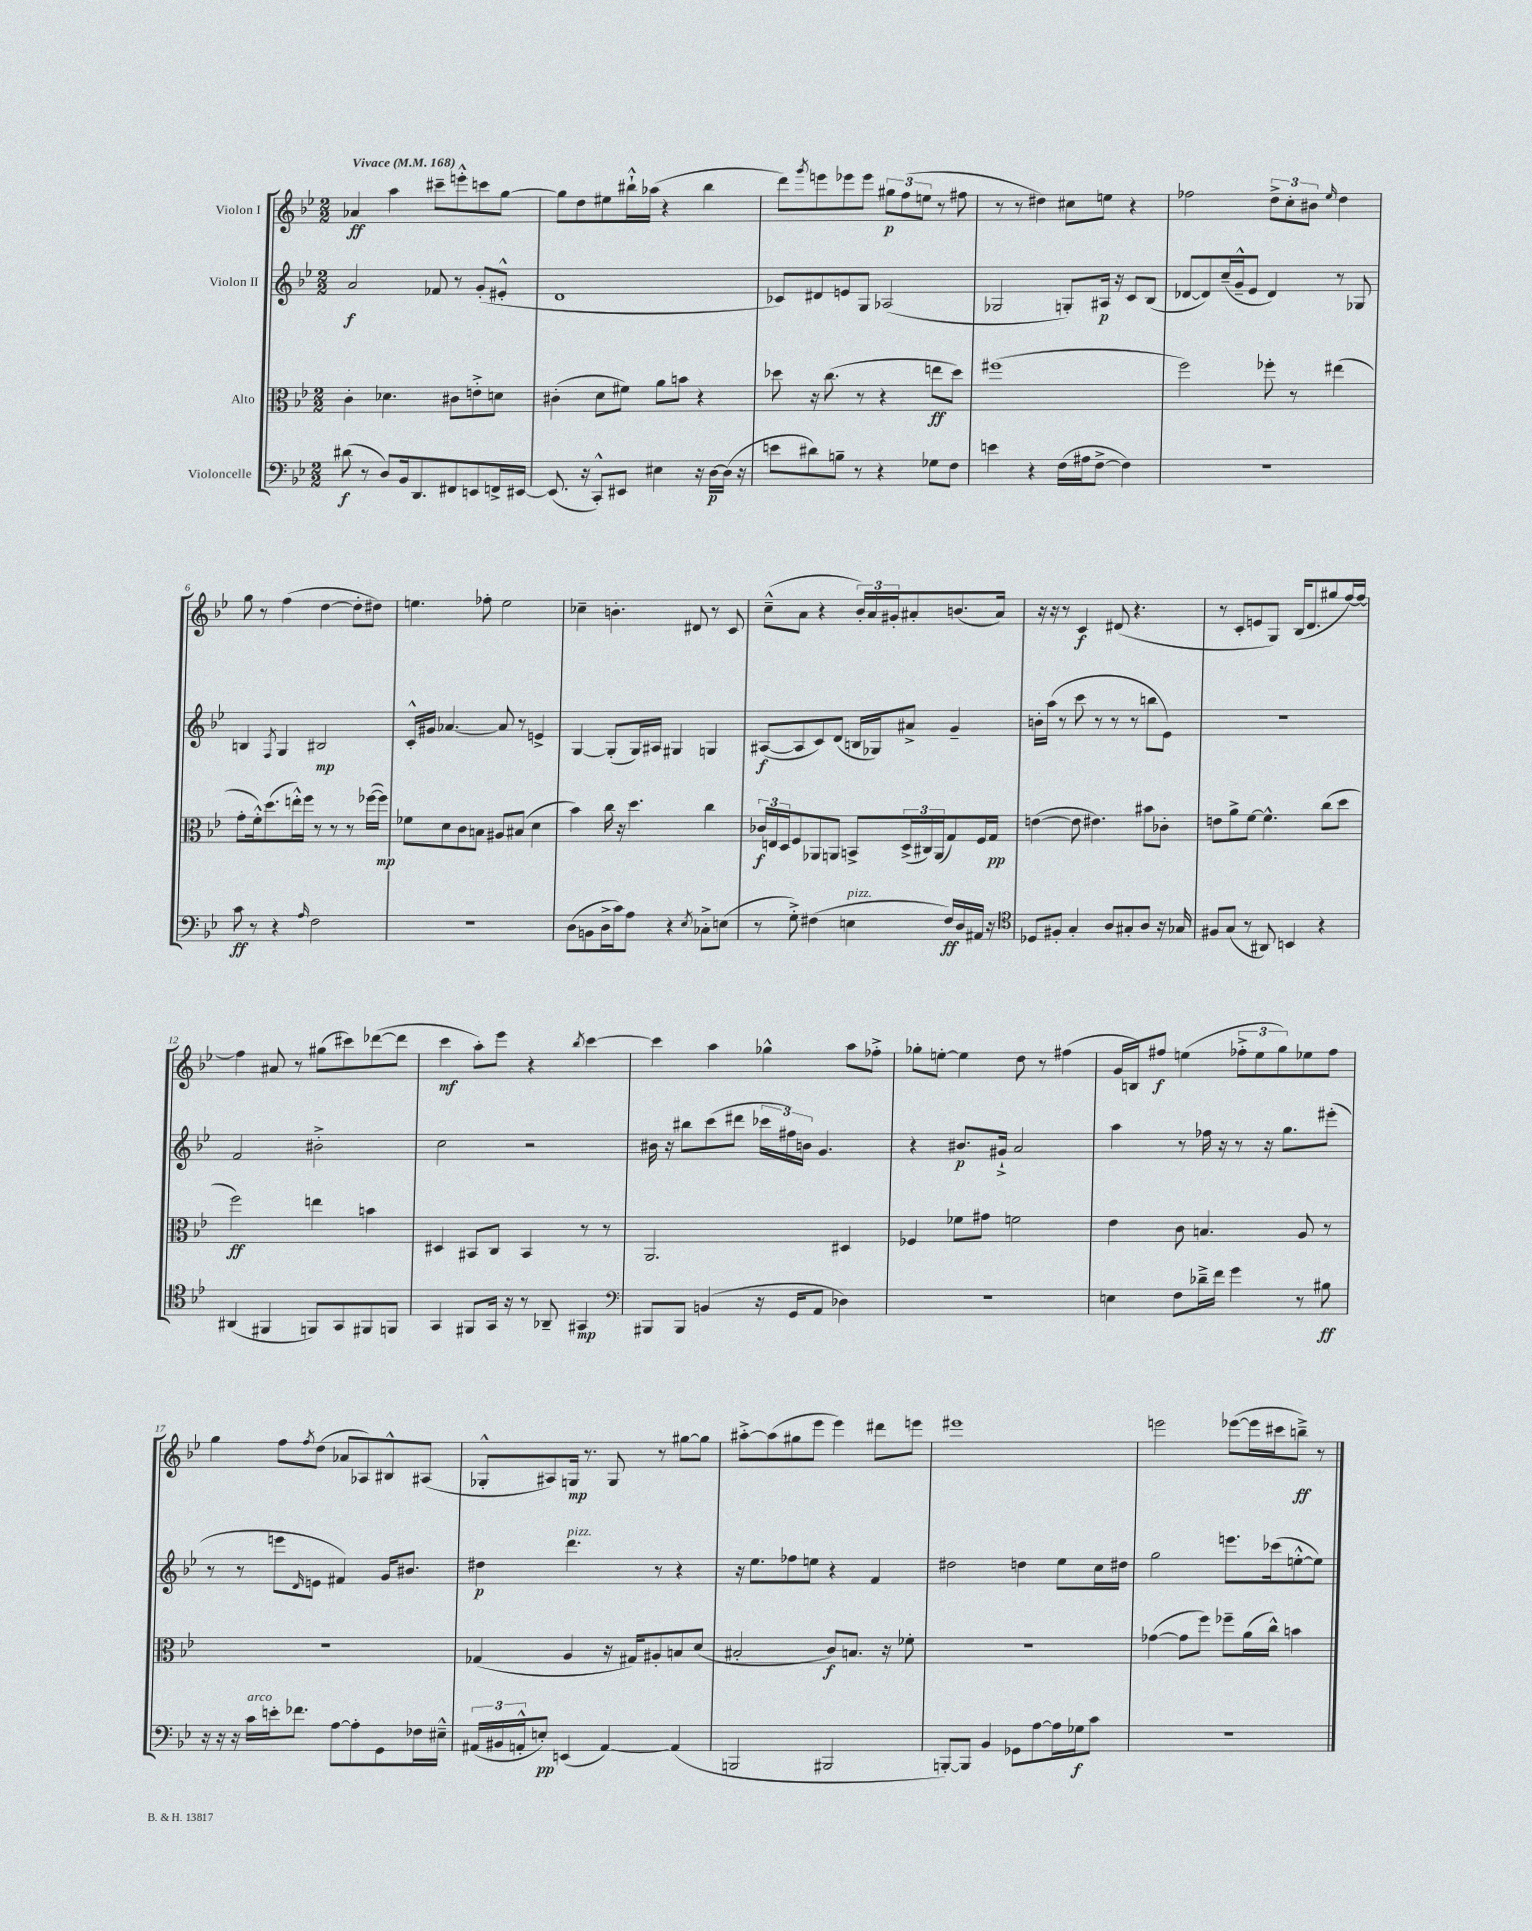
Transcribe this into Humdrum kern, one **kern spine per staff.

**kern	**kern	**kern	**kern
*staff4	*staff3	*staff2	*staff1
*clefF4	*clefC3	*clefG2	*clefG2
*k[b-e-]	*k[b-e-]	*k[b-e-]	*k[b-e-]
*M2/2	*M2/2	*M2/2	*M2/2
*MM168	*MM168	*MM168	*MM168
(8d#	4c'	2a	4a-
8r	.	.	.
8D)	4.d-	.	4aa
16BB-	.	.	.
8.DD	.	.	.
.	.	8f-	8ccc#~
8FF#	8c#	8r	8eee'^^
8EE	8e'^	(8g'	8ccc
16FF^	8d	8e#'^^	[8gg
[16EE#	.	.	.
=	=	=	=
(8.EE#]	(4c#'	1d	8gg]
.	.	.	8dd
16r	.	.	.
8CC'^^)	8d	.	8ee#
8EE#	8f#)	.	16bb#`^^
.	.	.	(16aa-
4E#	8a	.	4r
.	8b	.	.
16r	4r	.	4bb#
[16D	.	.	.
(16D]	.	.	.
16r	.	.	.
=	=	=	=
8e	8dd-	8c-)	8ddd)
.	.	.	8qggg
8d#)	16r	8d#	8eee
.	(8.cc	.	.
8B~	.	8e	8eee-
8r	8r	8G	8eee-
4r	4r	(2A-	12gg#
.	.	.	(12ff
.	.	.	12ee
8G-	8ee	.	8r
8F	8dd-)	.	8ff#
=	=	=	=
4e	(1ff#	2G-	8r
.	.	.	8r
4r	.	.	4dd#)
(16F	.	8G')	8cc#
16A#	.	.	.
[8F^	.	16A#	8ee
.	.	16r	.
4F])	.	8c	4r
.	.	(8B-	.
=	=	=	=
1r	2ff)	[8d-	2ff-
.	.	8d-])	.
.	.	(16cc~	.
.	.	16g~^^	.
.	.	8e-	.
.	8ff-'	4d-)	12dd^
.	.	.	12cc'
.	8r	.	.
.	.	.	12b#
.	.	.	16qqee-
.	(4ee#	8r	4dd
.	.	8G-	.
=	=	=	=
8c	8g'	4B	8gg
8r	16f'^^)	.	8r
.	(8.dd	.	.
.	.	8qF	.
4r	.	4G	(4ff
.	16ee'^^)	.	.
.	16ff	.	.
16qqA	.	.	.
2F	8r	2B#	[4dd
.	8r	.	.
.	8r	.	8dd']
.	([16ff-	.	8dd#)
.	16ff-])	.	.
=	=	=	=
1r	8f-	16c'^^	4.ee
.	.	16g#	.
.	8d	[4.a-	.
.	8c	.	.
.	8B	.	8ff-'
.	8A#	8a-]	2ee
.	(8B#	8r	.
.	4d	4e^	.
=	=	=	=
(8D	4b-)	[4G	4cc-~
8BB	.	.	.
16D^	16cc	(8G']	4.b'
16c)	16r	.	.
8A	4.dd	16G)	.
.	.	16A#	.
4r	.	4G#	.
.	.	.	8d#
8qE-	.	.	.
8C-'^	4cc	4G	8r
(8E	.	.	8c
=	=	=	=
8r	24c-	([8A#	(8cc~^^
.	24E	.	.
.	24D	.	.
8G'^)	8F	8A#]	8a
(4F#	8AA-	8c)	4r
.	8AA	(8d	.
4E	8BB^	16B	24b-')
.	.	.	24a
.	.	16G-)	.
.	.	.	24g#'
.	(24D^	8a#^	8a#'
.	24C#)	.	.
.	(24AA	.	.
16F#)	8G)	4g~	(8.b
16D	.	.	.
16AA#	16F	.	.
16r	16G	.	16a#)
=	=	=	=
*clefC4	*	*	*
8D-	([4e	16b'	16r
.	.	(16aa	16r
8F#'	.	8r	8r
4G'	8e]	8ccc	4c
.	4.e#)	8r	.
8A	.	8r	(8d#
8G#'	.	8r	4.r
8A	8b#	8bb	.
16r	8c-'	8e-)	.
16G-	.	.	.
=	=	=	=
8F#	8e	1r	8r
(8G	8a^	.	8c'
8r	[8f	.	8e
8AA#)	4.f^^]	.	8G)
4BB	.	.	(16B-
.	.	.	8.d
4r	(8cc	.	8gg#
.	8dd	.	[16ff)
.	.	.	16ff_
=	=	=	=
(4AA#	2ff)	2f	4ff]
4FF#	.	.	8a#
.	.	.	8r
8FF)	4ee	2b#'^	(8gg#
8GG	.	.	8ccc#)
8FF#	4b	.	([8ddd-
8FF	.	.	8ddd-]
=	=	=	=
4GG	4D#	2cc	4ccc
8FF#	8BB#	.	8aa')
16GG	8C	.	8eee-
16r	.	.	.
8r	4BB#	2r	4r
8AA-~	.	.	.
.	.	.	8qbb-
4GG#	8r	.	[4ccc
.	8r	.	.
=	=	=	=
*clefF4	*	*	*
8BBB#	2.AA	16b#	4ccc]
.	.	16r	.
8BBB#	.	8bb#	.
(4BB	.	(8ccc	4aa
.	.	8ddd#	.
16r	.	24ccc-	4gg-^^
.	.	24ff#)	.
16GG	.	.	.
.	.	24b	.
8AA	.	4.g	.
4D-)	4D#	.	8aa
.	.	.	8ff-'^
=	=	=	=
1r	4F-	4r	8gg-'
.	.	.	[8ee'
.	8f-	8.b#	4ee]
.	8g#	.	.
.	.	16g#`^	.
.	2f	2a	8dd
.	.	.	8r
.	.	.	(4ff#
=	=	=	=
4E	4e-	4aa	16g
.	.	.	16B)
.	.	.	8ff#
8F	8c	8r	(4ee
16d-~^	4.B	16ff-	.
16f	.	16r	.
4g	.	8r	12ff-'^
.	.	.	12ee
.	.	16r	.
.	.	.	12gg)
.	.	8.gg	.
8r	8A	.	8ee-
8B#	8r	(8eee#'	8ff-
=	=	=	=
16r	1r	8r	4gg
16r	.	.	.
16r	.	8r	.
16c	.	.	.
16e'	.	8eee	8ff
8.f-	.	.	.
.	.	16qqd	8qff
.	.	8e	(8dd
[8A	.	4f#)	8a-
8A']	.	.	8A-)
8GG	.	16g	8B#^^
.	.	8.b#	.
16F-	.	.	(8A#
16E#~^^	.	.	.
=	=	=	=
(24AA#	(4G-	4dd#	8G-'^^
24BB#	.	.	.
24AA'^^	.	.	.
8E')	.	.	8A#)
(4EE	4A	4.ddd	16G
.	.	.	8.r
[4AA)	16r	.	8G
.	16G#)	.	.
.	8A#'	8r	8r
(4AA]	8B	4r	[8gg#
.	(8d	.	8gg#]
=	=	=	=
2BBB	2B#'	16r	[8aa#'^
.	.	8.ee-	.
.	.	.	(8aa#]
.	.	8ff-	8gg#
.	.	8ee	8eee-
2BBB#	8c)	4r	4eee-)
.	8.B	.	.
.	.	4f	8ddd#
.	16r	.	.
.	8f-'	.	8eee
=	=	=	=
[8BBB')	1r	2dd#	1eee#
8BBB]	.	.	.
4BB-	.	.	.
8GG-	.	4dd	.
[8A	.	.	.
16A]	.	8ee-	.
16G-	.	.	.
8c	.	16cc	.
.	.	16dd#	.
=	=	=	=
1r	([4g-	2gg	2eee
.	8g-]	.	.
.	8ff)	.	.
.	8ff-~	8.eee	([8eee-
.	(16a	.	16eee-]
.	16cc^^)	(16ccc-	16ccc#
.	4b	[8ee'^^	8bb~^)
.	.	8ee])	8r
==	==	==	==
*-	*-	*-	*-
